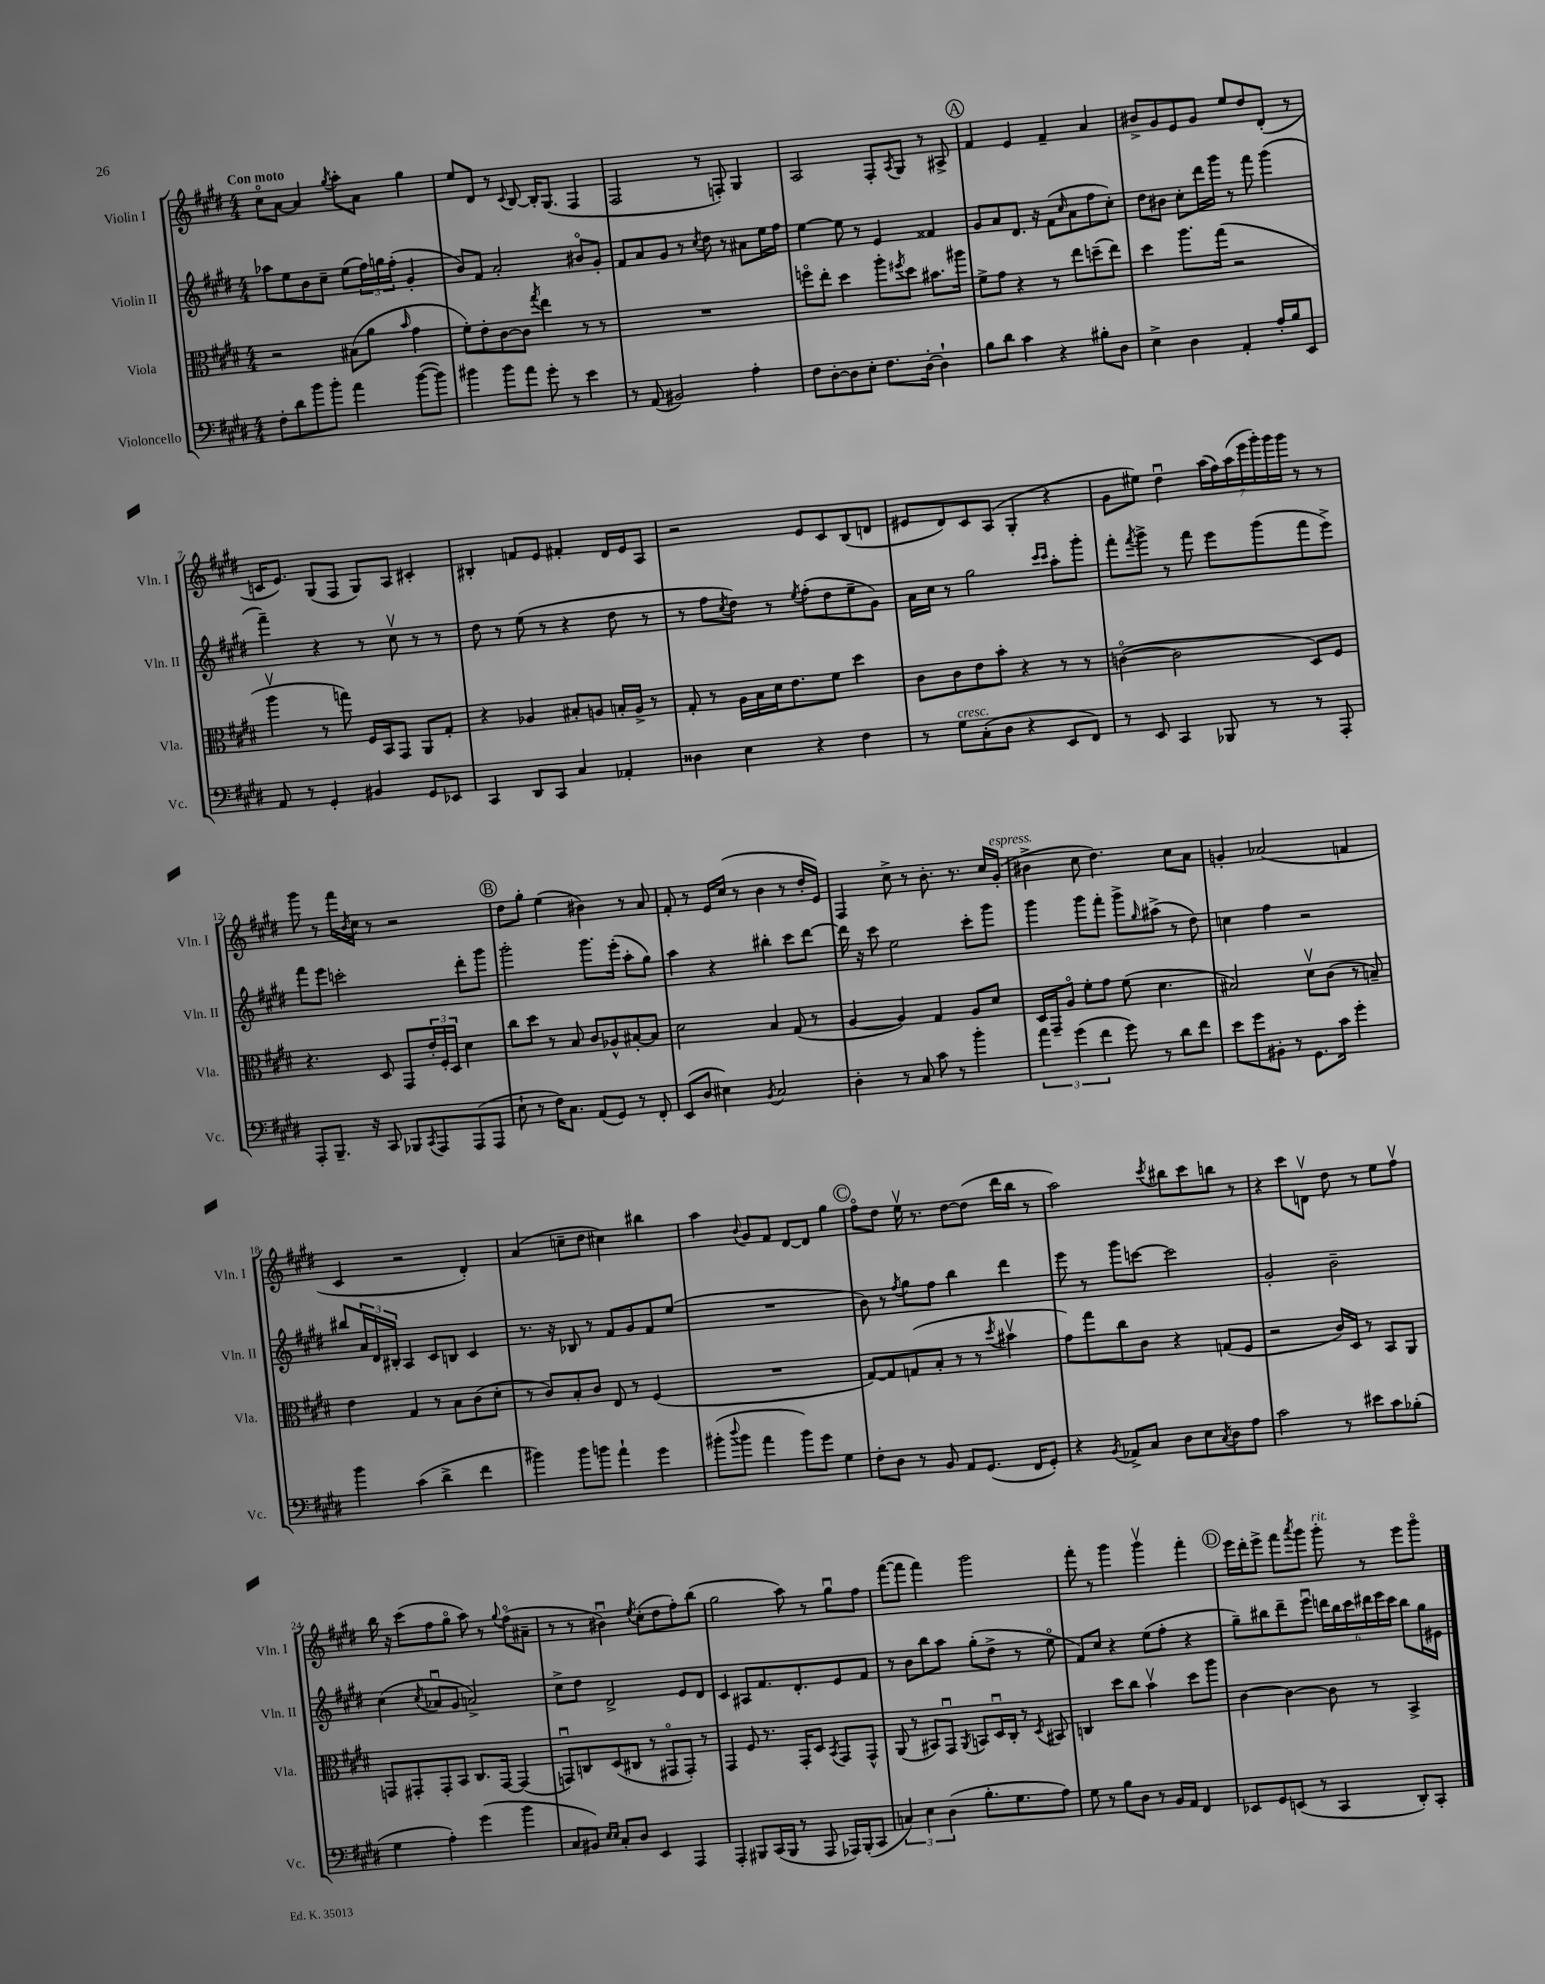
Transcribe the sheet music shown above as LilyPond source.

<<
\new StaffGroup <<
\new Staff = "s0" \with { instrumentName = "Violin I" shortInstrumentName = "Vln. I" } {
    \clef treble \key e \major \numericTimeSignature \time 4/4 \tempo "Con moto"
    cis''8\flageolet a'8~ a'4 \acciaccatura { gis''8 } a''8-. a'8 gis''4 |
    e''8 dis'8 r8 \appoggiatura { cis'8 } b8~ b16-. gis8.( fis4 |
    fis2 r8 f8-.) gis4 |
    a2 fis8-. \acciaccatura { a8 } gis8 r8 ais8-> |
    \mark \markup { \circle "A" } fis'4 e'4 fis'4-- a'4 |
    bis'8-> gis'8 e'8 gis'8 e''8 dis''8 dis'8-.( r8 |
    c'16 e'8.) gis8( fis8 gis8) a8 cis'4-. |
    bis4-. f'8 e'8 fis'4-. dis'16 e'16 a8 |
    r2 e'8 cis'8 b8( d'8 |
    eis'8 dis'8) cis'8 a8( gis4-. r4 |
    gis'8 eis''8) dis''4\downbow \tuplet 7/4 { a''16( fis''16) a''16( e'''16 gis'''16-.) gis'''16 gis'''16 } r8 r8 |
    gis'''8 r8 fis'''16 \acciaccatura { b'8 } cis''16 r8 r2 |
    \mark \markup { \circle "B" } dis''8 gis''8-. e''4( bis'4) r8 a'8 |
    fis'8-. r8 e'16 cis''16( r8 b'4 r8 dis''16-. e'16) |
    fis4 cis''8-> r8 b'8.-. r8. cis''16 gis'16-.^\markup { \italic "espress." }( |
    bis'4-> cis''8 dis''4.) cis''8 a'8 |
    g'4-. aes'2( f'4 |
    cis'4 r2 dis'4-.) |
    a'4( c''8-- dis''8 cis''4) bis''4 |
    a''4 \appoggiatura { b'8 } gis'8 fis'8 dis'8~ dis'8 gis''4 |
    \mark \markup { \circle "C" } fis''8\flageolet dis''8 e''16\upbow r8. dis''8~ dis''8( dis'''16 b''16 r8 |
    a''2) \acciaccatura { cis'''8 } bis''8 cis'''8 b''8 r8 |
    r4 cis'''8 d'8\upbow dis''8 r8 e''8 fis''8\upbow |
    b''16 r16 cis'''8( fis''8 gis''8\flageolet a''8) r8 \appoggiatura { gis''8 } fis''8\flageolet( ais'8-- |
    r8 r8 bis'4\downbow) \acciaccatura { e''8 } cis''8-.( dis''8 fis''8-.) b''8( |
    gis''2 a''8) r8 gis''8\downbow fis''8 |
    fis'''8~( fis'''8 fis'''4) gis'''2 |
    fis'''8-. r8 gis'''4 gis'''4\upbow fis'''4-. |
    \mark \markup { \circle "D" } e'''16 dis'''16-. e'''8-> fis'''8 \acciaccatura { a'''8 } gis'''8 gis'''8-.^\markup { \italic "rit." } r8 e'''8 gis'''8\flageolet \bar "|." |
}
\new Staff = "s1" \with { instrumentName = "Violin II" shortInstrumentName = "Vln. II" } {
    \clef treble \key e \major \numericTimeSignature \time 4/4
    aes''8 e''8 b'8 cis''8-- e''8( \tuplet 3/2 { fis''16) g''16 fis''16-.( } gis'4-. |
    b'8) fis'8 a'2-. bis'8\flageolet gis'8-. |
    fis'8 a'8 gis'8 r8 \acciaccatura { cis''8 } dis''8 r8 ais'8 e''16 fis''16 |
    e''4~ e''8 r8 e'4 fisis'4 |
    \mark \markup { \circle "A" } gis'8 a'8 dis'8. r16 fis'8( \grace { cis''16 } a'8 fis''8 cis''8-.) |
    dis''8 bis'8 cis''8-. dis'''16 gis'''16 r8 fis'''8 gis'''4( |
    fis'''4--) r4 r8 cis''8\upbow r8 r8 |
    dis''8 r8 e''8( r8 r4 dis''8 r8 |
    r8 fis''8 \acciaccatura { cis''8 } dis''8) r8 \acciaccatura { e''8 } fis''8-.( dis''8 e''8-- gis'8) |
    a'16 cis''16 r8 gis''2 \grace { cis'''16 cis'''16 } a''8-. gis'''8-. |
    fis'''8-. \acciaccatura { fis'''8 } gis'''8-> r8 fis'''8 e'''8 gis'''8( fis'''8 e'''8->) |
    fis'''8 e'''8 c'''2-. dis'''8-. gis'''8 |
    \mark \markup { \circle "B" } gis'''2-. gis'''8. e'''16-.( a''8-. gis''8) |
    a''4 r4 bis''4-. cis'''8 dis'''8~ |
    dis'''16 r16 cis'''8 e''2 cis'''8-. gis'''8 |
    gis'''4 gis'''8 fis'''8-. gis'''8-> \grace { gis''16 } ais''8->( r8 dis''8) |
    c''4 fis''4 r2 |
    bis''8 \tuplet 3/2 { a'16 dis'16 bis16-. } a4 cis'8 b8 cis'4 |
    r8. r16 bes8 r8 fis'8 gis'8 fis'8 e''8( |
    R1 |
    \mark \markup { \circle "C" } b'8) r8 \acciaccatura { fis''8 } gis''8 fis''8 b''4 dis'''4 |
    e'''8 r8 gis'''8 c'''8~ c'''2 |
    gis'2-. b'2-- |
    cis''4( \acciaccatura { cis''8 } aes'8\downbow gis'8 a'2->) |
    cis''8-> dis''8 dis'2-> e'8 dis'8 |
    cis'4 ais8 fis'8. dis'8.-. e'8 fis'8 |
    r8 b'8 b''8 a''8 gis''8-.( dis''8-> r8 e''8\flageolet |
    fis'8) cis''8 r4 e''8( fis''8-. r4 |
    \mark \markup { \circle "D" } gis''8--) bis''8 dis'''8-- e'''8\downbow \tuplet 6/4 { d'''16 bis''16 cis'''16 dis'''16 e'''16 cis'''16 } bis''8 gis''16 eis'16 \bar "|." |
}
\new Staff = "s2" \with { instrumentName = "Viola" shortInstrumentName = "Vla." } {
    \clef alto \key e \major \numericTimeSignature \time 4/4
    r2 bis8( a'8 \grace { b'16 } gis'4 |
    fis'8-.) e'8-. cis'8~ cis'8 \acciaccatura { gis''8 } e''4 r8 r8 |
    R1 |
    f''8\flageolet e''8-. dis''4 a''8-. \acciaccatura { fis''8 } dis''8 bis'8. ais''16 |
    \mark \markup { \circle "A" } fis'8-> gis'8 r4 r8 e''8 d''8--( e''8) |
    dis''4 a''8. gis''16( r2 |
    a''4\upbow r8 g''8) fis16 b,16 gis,8 a,8 gis8-. |
    r4 aes4 bis8-. a8 b16-. a16-> r8 |
    gis8-. r8 a16 b16 dis'16 e'8. fis'8 dis''4 |
    cis'8 cis'8 e'8 b'8-. r4 r8 r8 |
    c'4~\flageolet( c'2 dis8) fis8 |
    r4. dis8 gis,8 \tuplet 3/2 { e'16-. fis16-. dis16 } dis'4 |
    \mark \markup { \circle "B" } cis''8 dis''8 r8 b8 cis'8 aes8-^ bis8~-. bis8 |
    dis'2 b4 gis8( r8 |
    a4~ a4) gis4 a8 dis'8 |
    dis16 gis,16-- a8\flageolet fis'8-. gis'8 fis'8( dis'4. |
    bis2) dis'8\upbow cis'8( r8 b8--) |
    e'4 gis4 r8 b8 cis'8( dis'8-. |
    r8 cis'8) b8-. cis'8 e8 r8 fis4( |
    R1 |
    \mark \markup { \circle "C" } gis8~) gis8 g8( b8-. r8 r8 \acciaccatura { dis''8 } bis'4\upbow |
    gis'8) gis''8 cis''8 cis'8 r4 g8( fis8 |
    r2 cis'16) dis16 r8 b,8 a,8 |
    g,8 gis,8-. gis,8-. b,8 cis8. gis,16~ gis,4( |
    g,8\downbow) c8 dis8( cis8 r8 gis,8\flageolet gis,8-.) r8 |
    gis,4 fis8 r8. gis,16-. dis8 \acciaccatura { b,8 } gis,8 gis,8-^ |
    a,8( r8 bis,8) gis,8\downbow \acciaccatura { a,8 } b,8 dis16\downbow cis16-. r8 \acciaccatura { dis8 } bis,8 |
    c4 dis''8 cis''8 b'4\upbow dis''8 a''8 |
    \mark \markup { \circle "D" } cis'4~ cis'4~ cis'8 r8 b,4-> \bar "|." |
}
\new Staff = "s3" \with { instrumentName = "Violoncello" shortInstrumentName = "Vc." } {
    \clef bass \key e \major \numericTimeSignature \time 4/4
    fis8-. dis'8 b'8 b'8-. a'4 b'8~( b'8) |
    bis'4 bis'8 a'8 gis'8-. r8 e'4 |
    r8 a,8( bis,2) a4-. |
    fis8 dis8~-. dis8 e8-. fis8. dis16~-. dis4-! |
    \mark \markup { \circle "A" } b8 dis'8 cis'4 r4 bis8-. dis8 |
    e4-> dis4 a,4-. a16-. b16 e,8 |
    a,8 r8 gis,4-. bis,4 gis,8 ees,8 |
    cis,4 dis,8 cis,8 cis4 aes,4-. |
    disis4 e4 r4 fis4 |
    r8 gis8^\markup { \italic "cresc." } cis8-.( dis8 r4 e,8 fis,8) |
    r8 e,8 cis,4 bes,,8 r8 r8 a,,8-. |
    a,,8-. b,,8.-- r16 cis,8 bes,,8 \acciaccatura { cis,8 } a,,8 a,,8( a,,8 |
    \mark \markup { \circle "B" } e8-! r8 fis16) cis8. a,8( gis,8) r8 fis,8-. |
    e,8( dis8 eis4) \acciaccatura { b,8 } cis2 |
    dis4-. r8 cis8 cis'8 r8 b'4-. |
    \tuplet 3/2 { a'4 gis'4( fis'4 } gis'8) r8 dis'8 fis'8 |
    e'8 gis'8 bis,8-. r8 gis,8. cis'16 gis'4-. |
    b'4 cis'4( dis'4-> fis'4 |
    bis'4) bis'8 b'8 a'4-! gis'4 |
    bis'8-.( \appoggiatura { dis''8 } bis'8 a'4 bis'8) gis'8 gis4 |
    \mark \markup { \circle "C" } fis8-. dis8 r8 b,8 a,8 gis,8.( fis,16 gis,8-.) |
    r4 \acciaccatura { b,8 } aes,8-> cis8 dis8 e8 \acciaccatura { cis8 } dis8 a8 |
    cis'2 r8 eis'8 cis'8 bes8-.( |
    gis4 a4-.) gis'4( b'4 |
    cis8 bis,8) \grace { e16 e16 } cis8-. dis8 e,4 a,,4 |
    a,,4-. bis,,8 cis,16( bis,,16 r8 a,,8 aes,,16) bis,,16-.( cis,8 |
    \tuplet 3/2 { c4) e4 dis4( } b8.-. gis8. a8) |
    gis8 r8 b8 dis8 r8 b,16 a,16 fis,4 |
    \mark \markup { \circle "D" } ees,8 gis,8 e,8( r8 cis,4 dis,8-.) cis,8-. \bar "|." |
}
>>
>>
